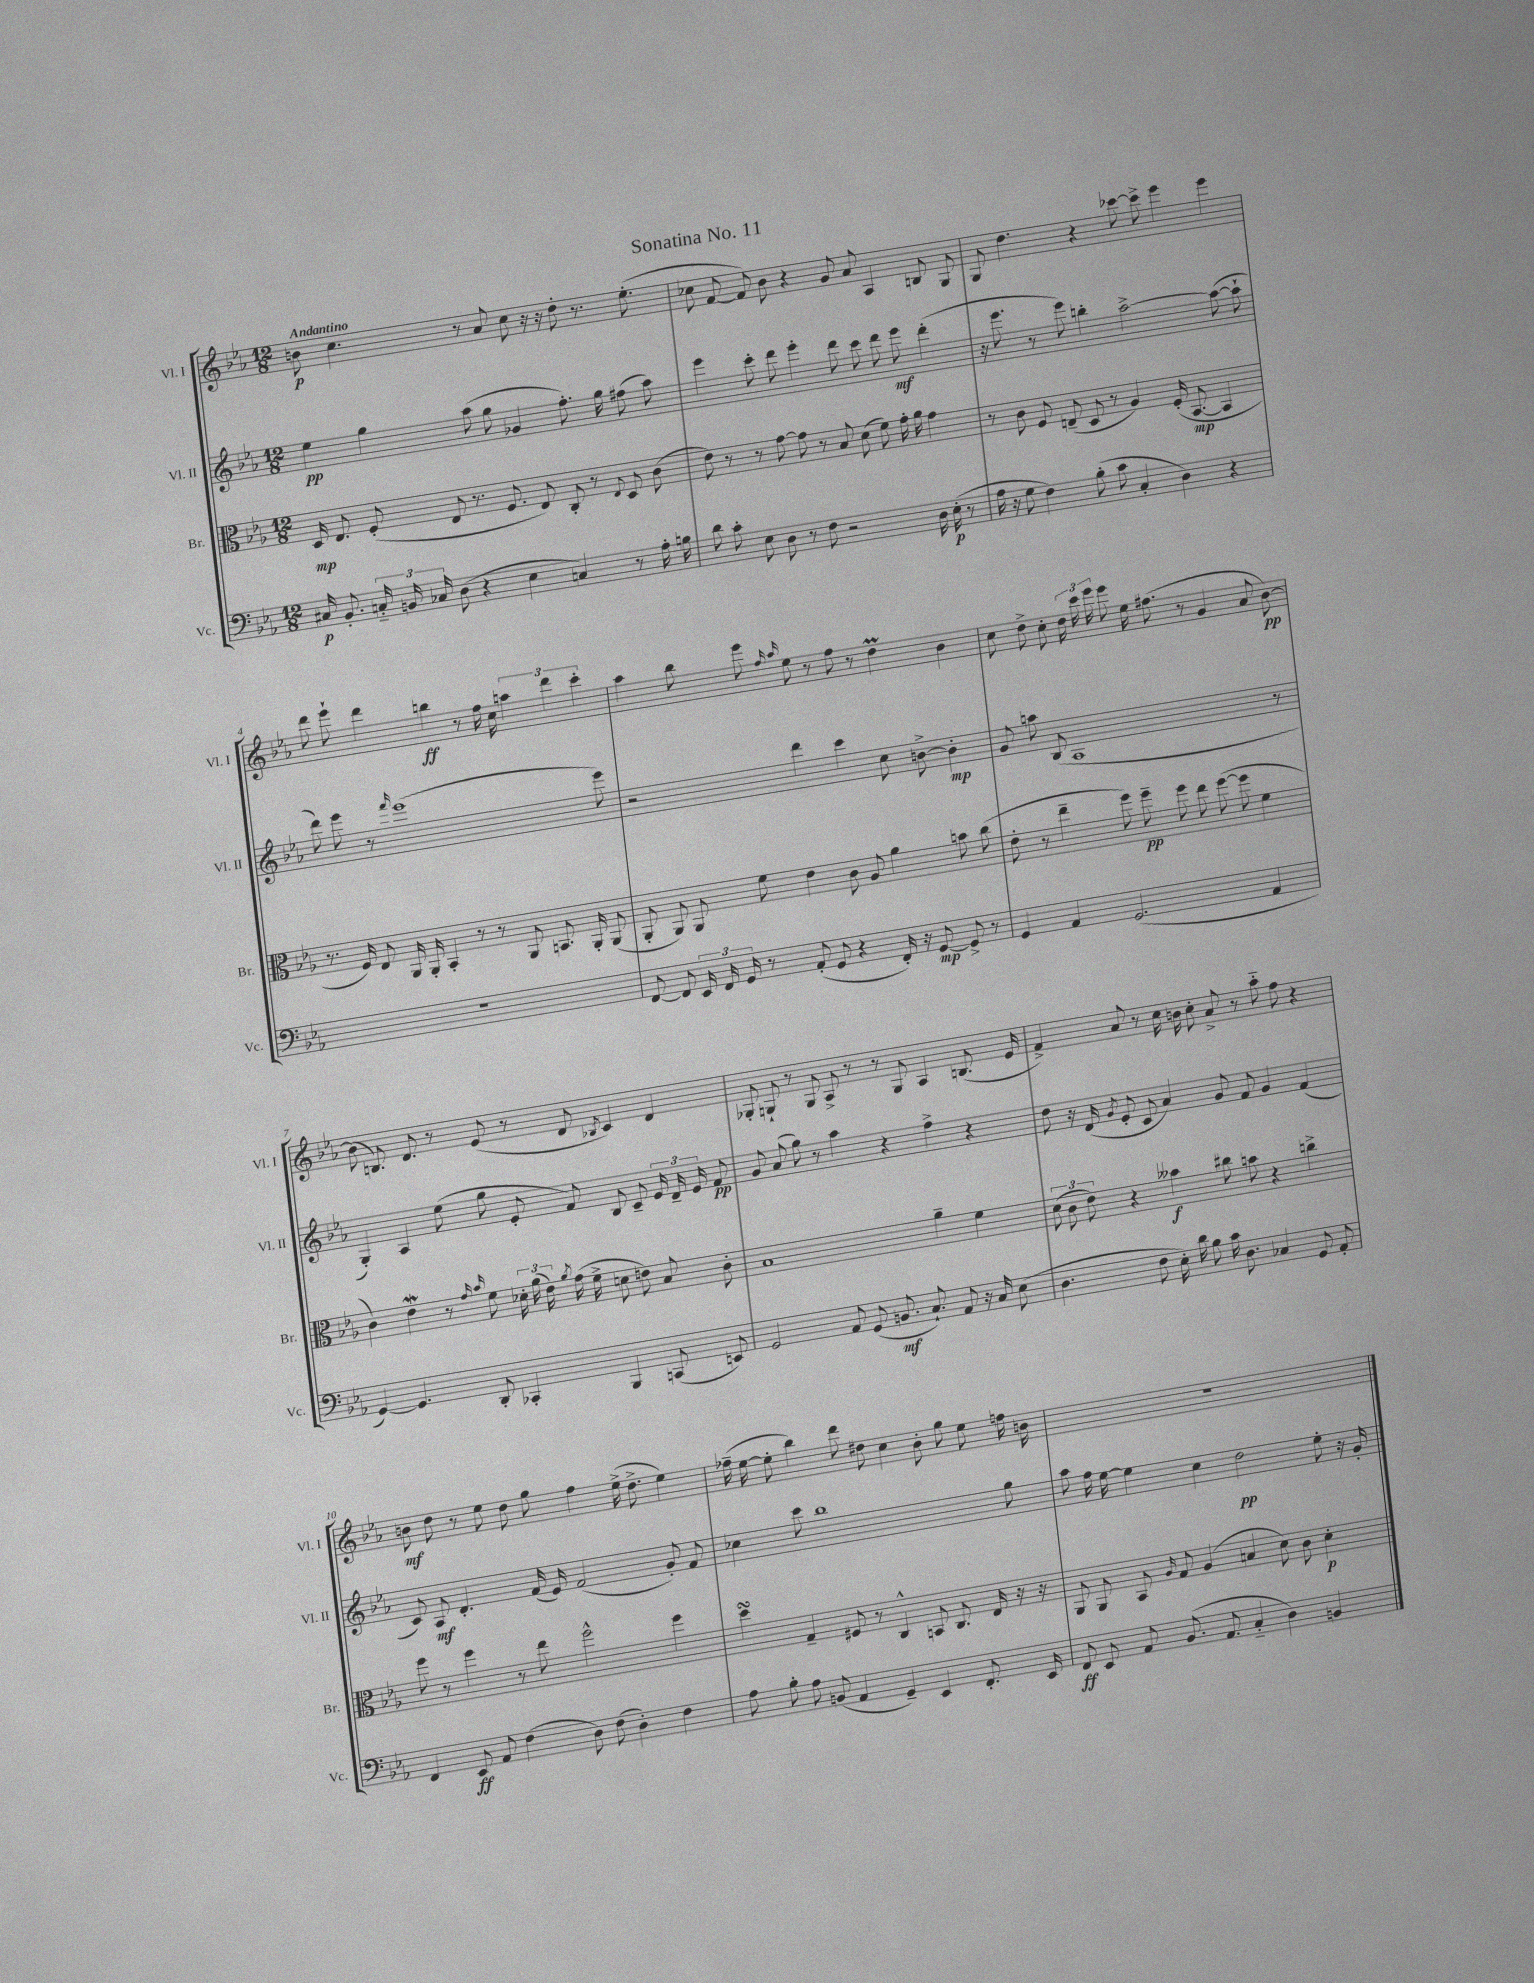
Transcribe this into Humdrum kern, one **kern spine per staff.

**kern	**kern	**kern	**kern
*staff4	*staff3	*staff2	*staff1
*clefF4	*clefC3	*clefG2	*clefG2
*k[b-e-a-]	*k[b-e-a-]	*k[b-e-a-]	*k[b-e-a-]
*M12/8	*M12/8	*M12/8	*M12/8
16C#/	16D/	4ee-\	8b\
8.BB-'/	8.E-/	.	.
.	.	.	4.cc\
24C'~/	(8F'/	4gg\	.
24BB/	.	.	.
24C-/	.	.	.
(8D\	8E-/	.	.
4r	8.r	(8aa-\	8r
.	.	8gg\	8a-/
.	8.F/	.	.
4E-\	.	4g-/	8cc\
.	8E-/)	.	16r
.	.	.	16r
4C/)	8C'/	8.ff'\)	8dd'\
.	8r	.	8.r
.	.	16gg\	.
.	8qqE-/	.	.
8r	8D/	(8ff#\	.
.	.	.	(8.ee-'\
16A-'\	(8c\	8aa-\)	.
16B\	.	.	.
=	=	=	=
8d\	8e-\)	4eee-\	8cc-\
8c'\	8r	.	[8f/
8E-\	8r	8ccc'\	8f/])
8D\	[8g\	8ddd\	8b-\
8r	8g\]	4eee-'\	4r
8F\	8r	.	.
2r	8B-/	8ddd\	8g/
.	(8d\	8ccc\	8a-/
.	8f\)	8ddd\	4A-/
.	16g'\	8eee-\	.
.	16a-\	.	.
16D\	4g\	(4ddd'\	8B/
(16E-'\	.	.	.
8r	.	.	8G/
=	=	=	=
16A-\	8r	16r	8G/
16r	.	8.eee-\	.
8G\	8c\	.	4.dd\
4F\)	8F/	8r	.
.	(8E~/	8eee-\)	.
(8B-'\	8D/	4bb'\	4r
8c\	8r	.	.
4C'/	4A-/)	[2aa-^\	[8ccc-\
.	.	.	8ccc-^\]
4D\)	(16F'/	.	4eee-\
.	[8.BB-/	.	.
4r	4BB-/]	(8aa-\_	4eee-\
.	.	8aa-`\]	.
=	=	=	=
1.r	8.r	8ddd\)	8ddd\
.	.	8eee-\	8eee-`\
.	16F/)	.	.
.	8E-/	8r	4ddd\
.	.	16qqfff/	.
.	16AA-/	(1eee-	.
.	16AA-'/	.	.
.	4BB-'/	.	4bb\
.	8r	.	8r
.	8r	.	16ff\
.	.	.	16cc\
.	8AA-/	.	6aa\
.	8.BB/	.	.
.	.	.	6ddd\
.	16AA-'/	.	.
.	.	.	6ccc'\
.	(8AA-/	8eee-\)	.
=	=	=	=
[8FF/	8AA-'/	2r	4aa-\
8FF/]	8AA-/)	.	.
24EE-/	8AA-/	.	8bb-\
24FF/	.	.	.
24GG/	.	.	.
8r	8f\	.	8eee-\
.	.	.	16qqff/
.	.	.	16qqaa-/
(8AA-'/	4e-\	4ddd\	8ee-\
8GG/	.	.	8r
4r	8c\	4ccc\	8ff\
.	8A-/	.	8r
16FF'/)	4a-\	8cc\	4dd\
16r	.	.	.
[8GG/	.	[8b^\	.
8GG^/]	8b\	4b'\]	4b-\
8r	(8cc\	.	.
=	=	=	=
4GG/	8e-'\	8g/	8cc\
.	8r	8aa\	8dd^\
4AA-/	4ee-~\	(8B-/	8cc'\
.	.	1A-	24dd\
.	.	.	24ccc\
.	.	.	24eee-\
(2.GG/	8ff\)	.	8eee-\
.	8ff~\	.	16ee-\
.	.	.	(8.ff#\
.	8ff\	.	.
.	8ee-\	.	8r
.	([8ff\	.	4g/
.	8ff\]	.	.
4AA-/	4f\	.	8a-/
.	.	8r	[8b-\)
=	=	=	=
[4GG/)	4c\)	4G'/)	(8b-\]
.	.	.	8.B/)
4.GG/]	4e-\	4A-/	.
.	.	.	8.d/
.	8r	(8ee-\	8r
.	16qqg/	.	.
.	16qqb-/	.	.
8DD'/	8f\	8gg\	(8e-/
4CC-'/	24d-'\	8e-'/	8r
.	(24a-\	.	.
.	24e-\)	.	.
.	8qa-/	.	.
.	(16g\	8f/)	8d/
.	16f^\	.	.
.	.	.	8qB-/
4BBB-/	8d\	8B-/	4c/)
.	8e\)	8c~/	.
(8CC/	8B-/	24e-/	4d/
.	.	24d~/	.
.	.	24e-/	.
8EE/)	8c'\	8f/	.
=	=	=	=
2GG/	1B-	8g/	8G-'/
.	.	(8a-/	8G`/
.	.	8gg\)	8r
.	.	8r	8G/
8AA-/	.	4aa-\	8A-^/
(8GG/	.	.	8r
8.BB/	.	4r	8r
.	.	.	8G/
8.C`/)	.	.	.
.	4a-~\	4ff^\	4A-/
8AA-/	.	.	.
16r	4f\	4r	(8.B/
16C/	.	.	.
(8E-\	.	.	.
.	.	.	16e-/
=	=	=	=
4.D\	(12d\	8dd\	4f^/)
.	12c\	.	.
.	.	16r	.
.	12e-\)	.	.
.	.	(16d/	.
.	.	8qg/	.
.	4r	8e-'/	8a-/
8F\	.	8c/	8r
16E-'\)	4b--\	4a-/)	16cc\
16d\	.	.	16b\
8B-\	.	.	8cc'\
16c\	8cc#\	8g/	8a-^/
8.D\	.	.	.
.	8b\	8f/	8r
4C-/	4r	4g/	8aa-'~\
.	.	.	8ff\
8GG/	4cc^\	(4f/	4r
8AA-'/	.	.	.
=	=	=	=
4FF/	8ff\	8c/)	8b\
.	8r	8A-/	8dd\
8EE-/	4ff\	4.d'/	8r
8AA-/	.	.	8ee-\
(4F\	8r	.	8dd\
.	8ee-\	(16f/	8gg\
.	.	16e-/)	.
8D\)	2ff^^\	(2f/	4ff\
(8F\	.	.	.
4D'\)	.	.	(16ee-^\
.	.	.	8.dd^\
4F\	4ff\	8g'/)	4ee-\)
.	.	8f/	.
=	=	=	=
8A-\	4dd\	4cc-\	(16ff-~\
.	.	.	[16ee-\
8B-'\	.	.	8ee-'\]
8A-\	4G~/	8ccc\	4bb-\)
(8BB/	.	1bb-	.
4AA-/	8F#/	.	8ddd\
.	8r	.	8dd#\
4GG~/)	4C^^/	.	4cc\
4EE-/	8BB/	.	8b-'\
.	8.C/	.	8gg\
8.FF'/	.	.	8ee-\
.	16E-/	.	.
.	16r	8gg\	16ff\
16EE-/	16r	.	16b\
=	=	=	=
8FF/	8AA-/	8aa-\	1.r
8EE-/	8AA-/	16ff\	.
.	.	[16ee-\	.
8AA-/	8BB-/	4ee-\]	.
.	16qqA-/	.	.
(8.BB-/	8G/	.	.
.	(4A-/	4cc\	.
8.AA-/	.	.	.
4C'~/	4B/	2dd\	.
4D\)	8d\)	.	.
.	8c\	.	.
4BB/	4d'\	8ee-'\	.
.	.	16r	.
.	.	16g'/	.
==	==	==	==
*-	*-	*-	*-
